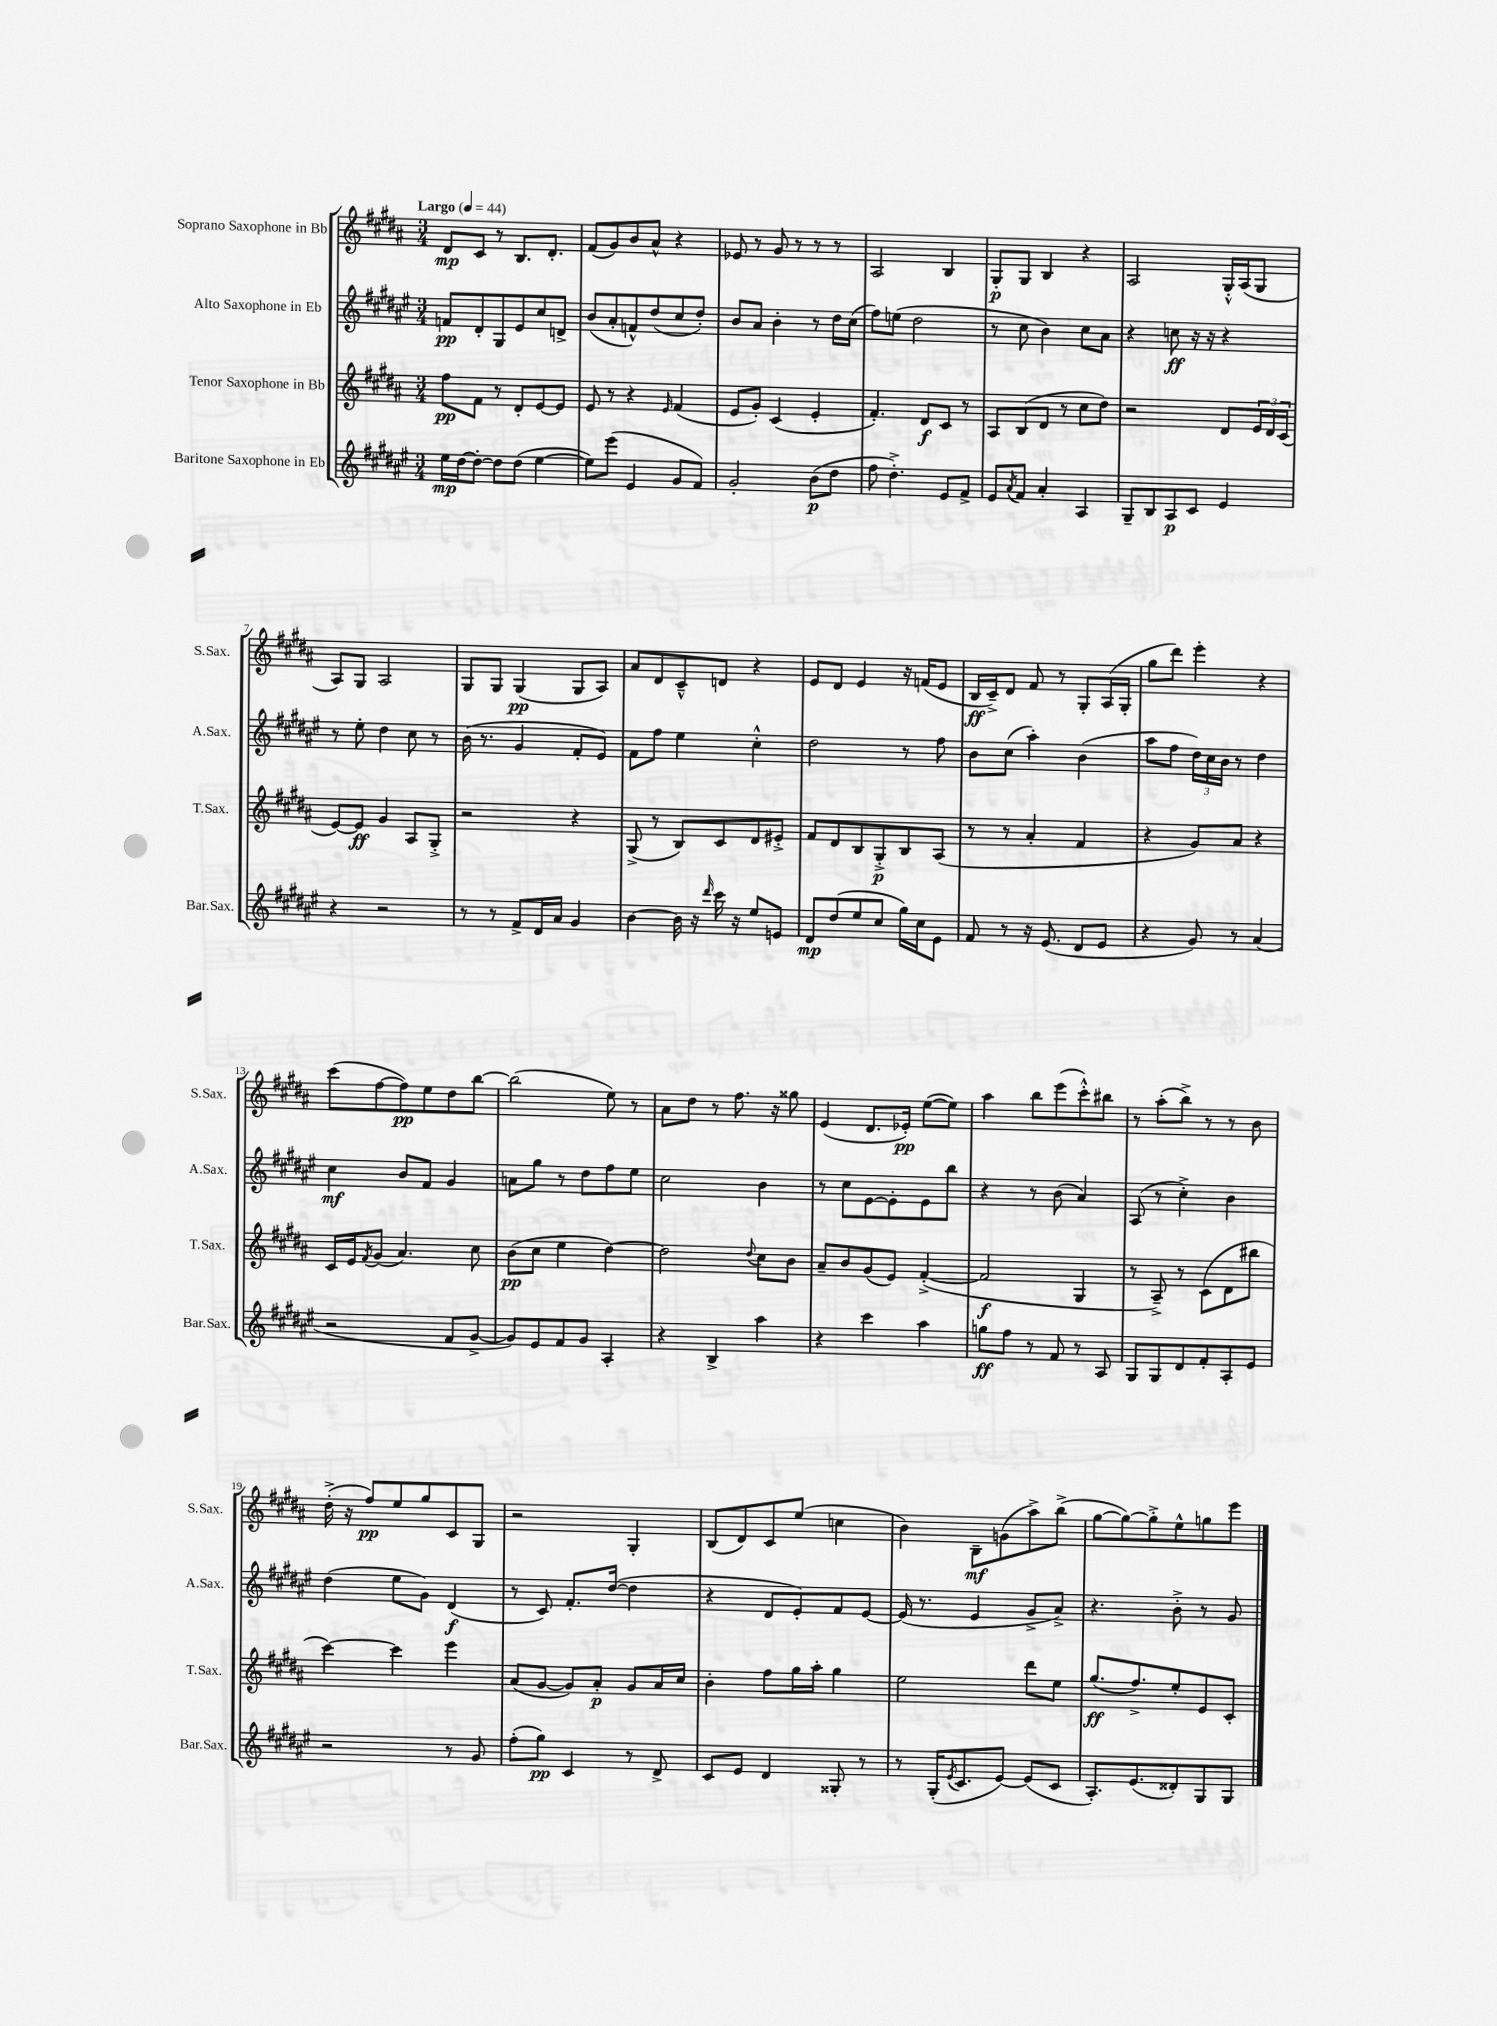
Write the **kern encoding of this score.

**kern	**kern	**kern	**kern
*staff4	*staff3	*staff2	*staff1
*clefG2	*clefG2	*clefG2	*clefG2
*k[f#c#g#d#a#e#]	*k[f#c#g#d#a#]	*k[f#c#g#d#a#e#]	*k[f#c#g#d#a#]
*M3/4	*M3/4	*M3/4	*M3/4
*MM44	*MM44	*MM44	*MM44
16ee#\LL	8ff#\L	8f/L	8d#/L
[16dd#\J	.	.	.
8dd#'\_J	8f#\J	8d#'/	8c#/J
8dd#\]L	8r	8G#/	8r
(8dd#\J	8d#'/L	8e#/	8.B/L
[4ee#\	[8e/	8cc#/	.
.	.	.	8.d#'/J
.	8e/]J	8d^/J	.
=	=	=	=
8ee#\]L)	8e/	(8b/L	(8f#/L
(8eee#\J	8r	8a#'/	8g#/)
4e#/	4r	8f^^/)	8b/
.	.	(8dd#/	8a#^^/J
.	16qqe/	.	.
8g#/L	(4f#/	8cc#/	4r
8f#/J)	.	8dd#'/J)	.
=	=	=	=
2g#'/	8e/L	8b/L	8e-/
.	8g#'/J)	8a#/J	8r
.	(4c#/	4b'\	8g#/
.	.	.	8r
(8b\L	4e'/	8r	8r
8dd#\J	.	16dd#\LL	8r
.	.	(16cc#\JJ	.
=	=	=	=
8ff#\	4.f#'/)	8ff#\L)	2A#/
4.dd#'^\)	.	(8ee\J	.
.	.	2dd#\	.
.	8d#/L	.	.
8e#/L	8c#/J	.	4B/
8f#^/J	8r	.	.
=	=	=	=
8e#/L	8A#/L	8r	8G#'/L
8qa#/	.	.	.
8f#/J	(8B/	8cc#\	8G#/J
4a#'/	8d#/J	4b\)	4B/
.	8r	.	.
4A#/	8cc#\L	8cc#\L	4r
.	8dd#\J)	8a#\J	.
=	=	=	=
8G#~/L	2r	4r	2A#/
8B/	.	.	.
8A#/	.	8cc\	.
8c#/J	.	16r	.
.	.	16r	.
4e#/	8d#/L	4r	16G#'^^/LL
.	.	.	(16A#/J
.	24e/L	.	8G#/J
.	24d#/	.	.
.	(24c#/JJ	.	.
=	=	=	=
4r	[8e/L)	8r	8A#/L)
.	8e/]J	8ee#'\	8G#/J
2r	4g#/	4dd#\	2A#/
.	8A#/L	8cc#\	.
.	8G#'^/J	8r	.
=	=	=	=
8r	2r	(16b\	8G#/L
.	.	8.r	.
8r	.	.	8G#/J
8f#^/L	.	4g#/	(4G#/
16d#/L	.	.	.
16a#/JJ	.	.	.
4g#/	4r	8f#'/L	8G#/L
.	.	8e#/J)	8A#/J)
=	=	=	=
[4b\	(8G#^/	8f#\L	8a#/L
.	8r	8ff#\J	8d#/
16b\]	8B/L)	4ee#\	8c#~^^/
16r	.	.	.
16qqddd#/	.	.	.
16ccc#\	8c#/	.	8d/J
16r	.	.	.
8ee#/L	8d#/	4cc#'^^\	4r
8e/J	8e#'^/J	.	.
=	=	=	=
8d#/L	8f#/L	2dd#\	8e/L
(8dd#/	8d#/	.	8d#/J
8ee#/	8B/	.	4e/
8cc#/J	8G#'^/	.	.
16gg#\LL)	8B/	8r	16r
16cc#\J	.	.	(16f/LK
8e#\J	(8A#/J	8ff#\	8e/J
=	=	=	=
8f#/	8r	8b\L	16B/LL
.	.	.	16c#~^/J)
8r	8r	(8cc#\J	8d#/J
16r	4a#'/	4aa#'\)	8f#/
(8.e#/	.	.	.
.	.	.	8r
8d#/L	4f#/	(4b\	8G#'/L
8e#/J	.	.	(16A#/L
.	.	.	16G#'/JJ
=	=	=	=
4r	4r	8aa#\L	8gg#\L
.	.	8ff#\J	8ddd#\J)
8g#/)	8g#/L)	24dd#\LL)	4eee'\
.	.	24cc#\	.
.	.	24b\JJ	.
8r	8a#/J	8r	.
(4a#/	4r	4dd#\	4r
=	=	=	=
2r	16c#/LL	4cc#\	(8ccc#\L
.	16e/J	.	.
.	8qf#/	.	.
.	(8g#/J	.	[8ff#\
.	4.a#/)	8b/L	8ff#\])
.	.	8f#/J	8ee\
8f#/L	.	4g#/	8dd#\
[8g#^/J	8cc#\	.	[8bb\J
=	=	=	=
8g#/]L)	(8b\L	8a\L	(2bb\]
8e#/	8cc#\J	8gg#\J	.
8f#/	4ee\	8r	.
8g#/J	.	8dd#\L	.
4A#'/	[4dd#\)	8ff#\	8ee\)
.	.	8ee#\J	8r
=	=	=	=
4r	2dd#\]	2cc#\	8a#\L
.	.	.	8dd#\J
4B^/	.	.	8r
.	.	.	8.ff#\
.	8qqdd#/	.	.
4aa#\	8cc#\L	4b\	.
.	.	.	16r
.	8b\J	.	8gg##\
=	=	=	=
4r	8a#~/L	8r	(4e/
.	8b/	8cc#\L	.
4ccc#\	(8g#/	[8e#\	8.d#/L
.	8e/J)	8e#'\]	.
.	.	.	16e-'/Jk)
4aa#\	([4f#'^/	8e#\	([8ee\L
.	.	8bb\J	8ee\]J)
=	=	=	=
8gg\L	2f#/]	4r	4aa#\
8ff#\J	.	.	.
8r	.	8r	8bb\L
8f#/	.	(8b\	(8eee\
8r	4G#/	4a#/)	8ccc#'^^\)
8A#/	.	.	8bb#\J
=	=	=	=
8G#/L	8r	(8A#/	8r
8G#/	8A#~^/)	8r	(8aa#'\L
8d#/	8r	4cc#'^\)	8bb^\J)
8f#'/	(8c#\L	.	8r
8A#'/	8d#\	4b\	8r
8e#/J	8bb#\J	.	8b\
=	=	=	=
2r	[4ccc#\)	(4dd#\	(16dd#'^\
.	.	.	16r
.	.	.	8ff#/L)
.	4ccc#\]	8ee#\L	8ee/
.	.	8g#\J)	8gg#/
8r	4eee\	(4d#/	8c#/
8g#/	.	.	8G#/J
=	=	=	=
(8ff#'\L	(8a#/L	8r	2r
8gg#\J)	[8g#/J	8c#/)	.
4c#/	8g#/]L)	8.f#'/L	.
.	8a#'/J	.	.
.	.	([16dd#/Jk	.
8r	8g#/L	4dd#\]	4G#'/
8d#^/	16a#/L	.	.
.	16cc#/JJ	.	.
=	=	=	=
8c#/L	4b'\	4r	(8B/L
8e#/J	.	.	8d#/)
4d#/	8ff#\L	8d#/L	8c#/
.	16gg#\L	8e#'/)	(8ee/J
.	16aa#'\JJ	.	.
8G##'/	4gg#\	8f#/	4cc\
8r	.	[8e#/J	.
=	=	=	=
8r	2ee\	(16e#/]	4b\)
.	.	8.r	.
(16G#'/LK	.	.	.
8qe#/	.	.	.
8.c#/	.	.	.
.	.	4e#/	8B~\L
[8e#/J)	.	.	(8g\
(8e#/]L	8ddd#\L	8g#^/L	8aa#^\)
8c#/J	8ee\J	8a#^/J)	(8bb^\J
=	=	=	=
8.A#'/L)	(8.gg#/L	4.r	[8gg#\L
.	.	.	8gg#\_)
(8.e#/	8.ff#^/)	.	.
.	.	.	8gg#'^\]
8d##'/)	8ee'/	8b'^\	8ee^^\
8G#/	8e/	8r	8gg\
8G#/J	8c#'/J	8g#/	8eee\J
==	==	==	==
*-	*-	*-	*-
